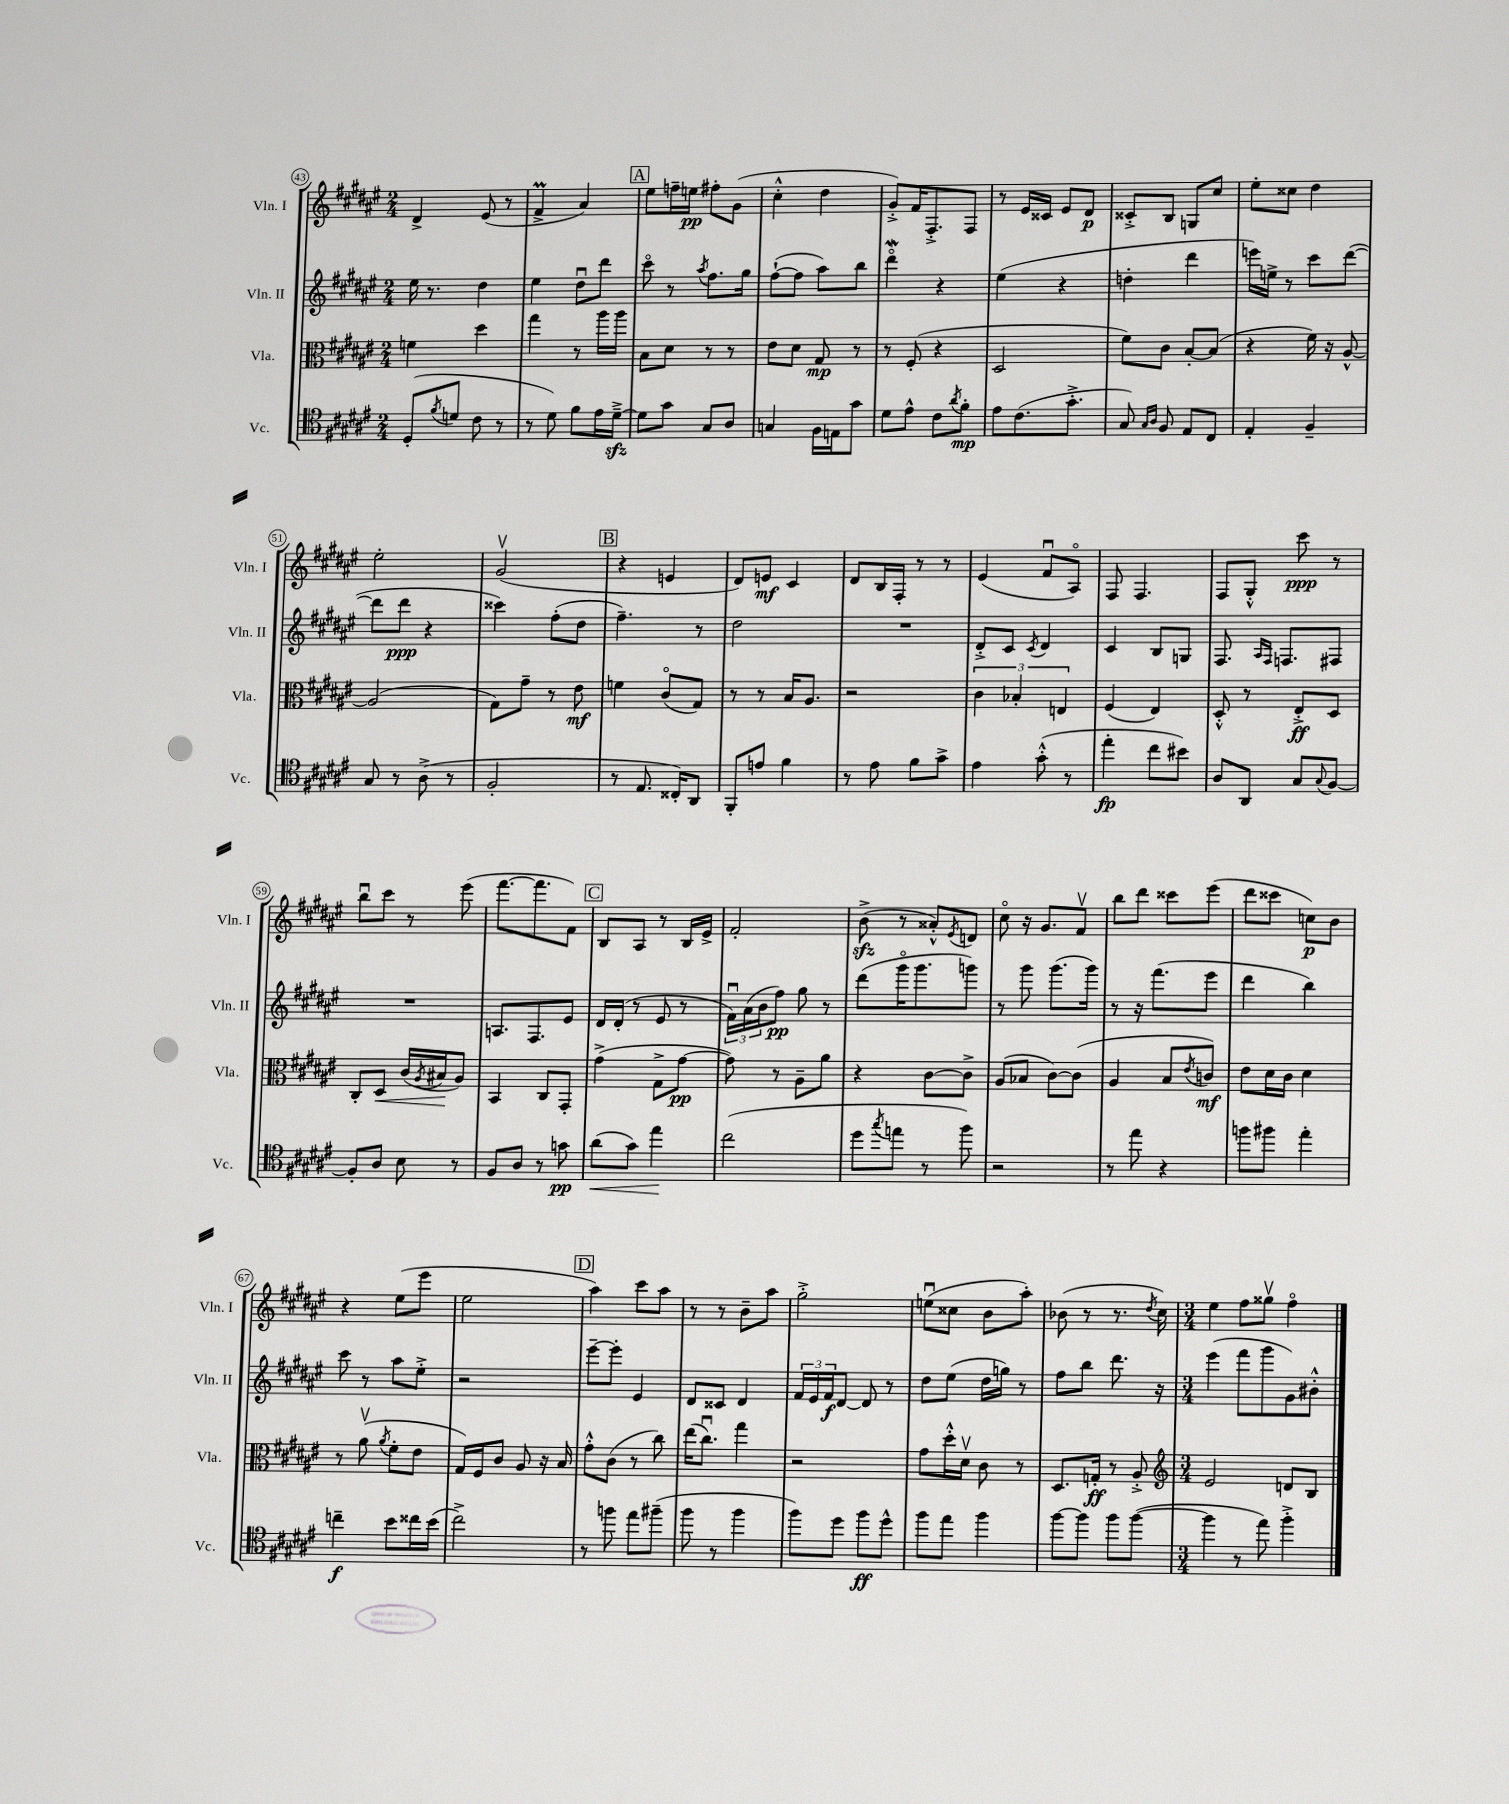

**kern	**dynam	**kern	**dynam	**kern	**dynam	**kern	**dynam
*part4	*part4	*part3	*part3	*part2	*part2	*part1	*part1
*staff4	*staff4	*staff3	*staff3	*staff2	*staff2	*staff1	*staff1
*I"Vc.	*	*I"Vla.	*	*I"Vln. II	*	*I"Vln. I	*
*I'Vc.	*	*I'Vla.	*	*I'Vln. II	*	*I'Vln. I	*
*clefC4	*	*clefC3	*	*clefG2	*	*clefG2	*
*k[f#c#g#d#a#e#]	*	*k[f#c#g#d#a#e#]	*	*k[f#c#g#d#a#e#]	*	*k[f#c#g#d#a#e#]	*
*M2/4	*	*M2/4	*	*M2/4	*	*M2/4	*
=43	=43	=43	=43	=43	=43	=43	=43
(8D#'/L	.	4fn\	.	16ee#\	.	4d#^/	.
.	.	.	.	8.r	.	.	.
8qf#/	.	.	.	.	.	.	.
8dn/J	.	.	.	.	.	.	.
8c#\	.	4dd#\	.	4dd#\	.	(8e#/	.
8r	.	.	.	.	.	8r	.
=44	=44	=44	=44	=44	=44	=44	=44
8r	.	4gg#\	.	4ee#\	.	4f#M^/	.
8d#\)	.	.	.	.	.	.	.
8f#\L	.	8r	.	8dd#u\L	.	4a#/)	.
16e#\L	.	16aa#\LL	.	8ddd#\J	.	.	.
[16d#zz~^\JJ	.	16aa#\JJ	.	.	.	.	.
!!LO:REH:place=s1:t=A
=45	=45	=45	=45	=45	=45	=45	=45
8d#\L]	.	8B\L	.	8ccc#\	.	8ee#\L	.
8g#\J	.	8d#\J	.	8r	.	16ffn~\L	.
.	.	.	.	.	.	16een\JJ	pp
.	.	.	.	8qaa#/	.	.	.
8G#/L	.	8r	.	8.ff#\L	.	8ff#X'\L	.
8A#/J	.	8r	.	.	.	(8g#\J	.
.	.	.	.	16gg#\Jk	.	.	.
=46	=46	=46	=46	=46	=46	=46	=46
4Gn/	.	8e#\L	.	([8ff#`\L	.	4cc#'^^\	.
.	.	8d#\J	.	8ff#\J]	.	.	.
16F#\LL	.	8G#/	mp	8aa#\L)	.	4dd#\	.
16En\J	.	.	.	.	.	.	.
8g#\J	.	8r	.	8bb\J	.	.	.
=47	=47	=47	=47	=47	=47	=47	=47
8d#\L	.	8r	.	4ddd#W\	.	8g#'^/L)	.
8e#^^\J	.	(8F#'/	.	.	.	16f#/K	.
.	.	.	.	.	.	8.F#'^/	.
8c#\L	.	4r	.	4r	.	.	.
8qa#/	.	.	.	.	.	.	.
8f#'\J	mp	.	.	.	.	8F#/J	.
=48	=48	=48	=48	=48	=48	=48	=48
8e#\L	.	2D#/	.	(4ee#\	.	8r	.
(8.c#\	.	.	.	.	.	16e#/LL	.
.	.	.	.	.	.	16c##X/JJ	.
.	.	.	.	4r	.	8e#/L	.
8.g#'^\J	.	.	.	.	.	.	.
.	.	.	.	.	.	8d#/J	p
=49	=49	=49	=49	=49	=49	=49	=49
8G#/)	.	8f#\L)	.	4ddn'\	.	8c##X'^/L	.
16qqG#/LL	.	.	.	.	.	.	.
16qqA#/JJ	.	.	.	.	.	.	.
8F#/	.	8c#\J	.	.	.	8B/J	.
8E#/L	.	[8B'/L	.	4ddd#\	.	8Gn/L	.
8C#/J	.	(8B/J]	.	.	.	8cc#/J	.
=50	=50	=50	=50	=50	=50	=50	=50
4E#'/	.	4r	.	16eeen\LL)	.	8ee#'\L	.
.	.	.	.	16een^\JJ	.	.	.
.	.	.	.	8r	.	8cc##X\J	.
4F#~/	.	16f#\)	.	8ccc#\L	.	4dd#\	.
.	.	16r	.	.	.	.	.
.	.	[8A#^^/	.	([8ddd#\J	.	.	.
!!LO:LB:g=z
=51	=51	=51	=51	=51	=51	=51	=51
8G#/	.	(2A#/]	.	8ddd#\L]	.	2ee#'\	.
8r	.	.	.	8ddd#\J	ppp	.	.
(8A#^\	.	.	.	4r	.	.	.
8r	.	.	.	.	.	.	.
=52	=52	=52	=52	=52	=52	=52	=52
2F#'/	.	8G#\L)	.	4ccc##X\)	.	(2g#v/	.
.	.	8g#~\J	.	.	.	.	.
.	.	8r	.	(8ff#'\L	.	.	.
.	.	8e#\	mf	8dd#\J	.	.	.
!!LO:REH:place=s1:t=B
=53	=53	=53	=53	=53	=53	=53	=53
8r	.	4fn\	.	4.ff#~\)	.	4r	.
8.E#/	.	.	.	.	.	.	.
.	.	(8c#/L	.	.	.	4en/	.
16C##X'/KL)	.	.	.	.	.	.	.
8AA#/J	.	8G#/J)	.	8r	.	.	.
=54	=54	=54	=54	=54	=54	=54	=54
8FF#'/L	.	8r	.	2dd#\	.	8d#/L)	.
8en/J	.	8r	.	.	.	8en/J	mf
4f#\	.	16B/KL	.	.	.	4c#/	.
.	.	8.A#/J	.	.	.	.	.
=55	=55	=55	=55	=55	=55	=55	=55
8r	.	2r	.	2r	.	8d#/L	.
8e#\	.	.	.	.	.	16B/L	.
.	.	.	.	.	.	16F#'/JJ	.
8f#\L	.	.	.	.	.	8r	.
8g#^\J	.	.	.	.	.	8r	.
=56	=56	=56	=56	=56	=56	=56	=56
4e#\	.	6c#\	.	8d#'^/L	.	(4e#/	.
.	.	.	.	8c#/J	.	.	.
.	.	6B-X'/	.	.	.	.	.
.	.	.	.	8qc#/	.	.	.
(8g#'^^\	.	.	.	4d#/	.	8f#u/L	.
.	.	6En/	.	.	.	.	.
8r	.	.	.	.	.	8A#/J)	.
=57	=57	=57	=57	=57	=57	=57	=57
4ee#'\	fp	(4F#/	.	4c#/	.	8F#/	.
.	.	.	.	.	.	4.F#/	.
8cc#\L	.	4E#/)	.	8B/L	.	.	.
8b#X\J)	.	.	.	8Gn/J	.	.	.
=58	=58	=58	=58	=58	=58	=58	=58
8A#/L	.	8D#'^^/	.	8.F#/	.	8F#/L	.
8AA#/J	.	8r	.	.	.	8G#'^^/J	.
.	.	.	.	16qqA#/LL	.	.	.
.	.	.	.	16qqF#/JJ	.	.	.
.	.	.	.	8.Fn/L	.	.	.
8G#/L	.	8E#'^/L	ff	.	.	8ccc#\	ppp
8qqG#/	.	.	.	.	.	.	.
[8F#/J	.	8D#/J	.	8F#X/J	.	8r	.
!!LO:LB:g=z
=59	=59	=59	=59	=59	=59	=59	=59
8F#'/L]	.	8C#'/L	.	2r	.	8bbu\L	.
!	!	!	!LO:HP:b	!	!	!	!
8A#/J	.	8D#/J	<	.	.	8ccc#\J	.
8B\	.	(16c#/LL	.	.	.	8r	.
.	.	8qA#/	.	.	.	.	.
.	.	16B#X/J	.	.	.	.	.
8r	.	8A#/J)	[	.	.	(8eee#\	.
=60	=60	=60	=60	=60	=60	=60	=60
8F#/L	.	4BB/	.	8.An/L	.	[8.fff#\L	.
8A#/J	.	.	.	.	.	.	.
.	.	.	.	8.F#/	.	8.fff#\]	.
8r	.	8C#/L	.	.	.	.	.
8gn\	pp	8GG#'/J	.	8e#/J	.	8f#\J)	.
!!LO:REH:place=s1:t=C
=61	=61	=61	=61	=61	=61	=61	=61
!	!LO:HP:b	!	!	!	!	!	!
(8a#\L	<	(4g#^\	.	16d#/LL	.	8B/L	.
.	.	.	.	(16d#'/JJ	.	.	.
8g#\J)	.	.	.	8r	.	8A#/J	.
4ee#\	.	8G#^\L	.	8e#/	.	8r	.
.	.	[8g#\J	pp	8r	.	16B/LL	.
.	.	.	.	.	.	16e#^/JJ	.
.	[	.	.	.	.	.	.
=62	=62	=62	=62	=62	=62	=62	=62
(2cc#\	.	8g#\])	.	24f#u\LL)	.	2f#'/	.
.	.	.	.	(24a#\	.	.	.
.	.	.	.	24b\J	.	.	.
.	.	8r	.	8ff#\J)	pp	.	.
.	.	8A#~\L	.	8gg#\	.	.	.
.	.	8a#\J	.	8r	.	.	.
=63	=63	=63	=63	=63	=63	=63	=63
8dd#\L	.	4r	.	(8ddd#\L	.	(8bzz^\	.
8qgg#/	.	.	.	.	.	.	.
8een\J	.	.	.	16ggg#\K	.	8r	.
.	.	.	.	8.ggg#\	.	.	.
8r	.	[8c#\L	.	.	.	8a##X'^^/L)	.
.	.	.	.	.	.	8qe#/	.
8ff#\)	.	8c#^\J]	.	8gggn\J)	.	8dn/J	.
=64	=64	=64	=64	=64	=64	=64	=64
2r	.	(8A#/L	.	8r	.	8cc#\	.
.	.	8B-X/J	.	8ggg#\	.	16r	.
.	.	.	.	.	.	8.g#/L	.
.	.	[8c#\L)	.	(8.ggg#\L	.	.	.
.	.	(8c#\J]	.	.	.	8f#v/J	.
.	.	.	.	16ggg#\Jk)	.	.	.
=65	=65	=65	=65	=65	=65	=65	=65
8r	.	4A#/	.	8r	.	8bb\L	.
8ee#\	.	.	.	16r	.	8ddd#\J	.
.	.	.	.	(8.fff#\L	.	.	.
4r	.	8B/L	.	.	.	8ccc##X\L	.
.	.	8qe#/	.	.	.	.	.
.	.	8cn/J)	mf	8eee#\J	.	(8eee#\J	.
=66	=66	=66	=66	=66	=66	=66	=66
8ffn\L	.	8e#\L	.	4ddd#\	.	8ddd#\L	.
8ff#X\J	.	16d#\L	.	.	.	8ccc##X\J	.
.	.	16c#\JJ	.	.	.	.	.
4ee#'\	.	4d#\	.	4bb\)	.	8ccn\L)	p
.	.	.	.	.	.	8b\J	.
!!LO:LB:g=z
=67	=67	=67	=67	=67	=67	=67	=67
4ccn~\	f	8r	.	8ccc#\	.	4r	.
.	.	(8a#v\	.	8r	.	.	.
.	.	8qa#/	.	.	.	.	.
8b\L	.	8f#'\L	.	8aa#\L	.	(8ee#\L	.
16cc##X\L	.	8e#\J	.	8ee#'^\J	.	8eee#\J	.
(16b\JJ	.	.	.	.	.	.	.
=68	=68	=68	=68	=68	=68	=68	=68
2cc#^\)	.	16G#/LL)	.	2r	.	2ee#\	.
.	.	16F#/J	.	.	.	.	.
.	.	8c#/J	.	.	.	.	.
.	.	8A#/	.	.	.	.	.
.	.	16r	.	.	.	.	.
.	.	16B/	.	.	.	.	.
!!LO:REH:place=s1:t=D
=69	=69	=69	=69	=69	=69	=69	=69
8r	.	8g#'^^\L	.	[8eee#~\L	.	4aa#\)	.
8ffn\	.	(8c#\J	.	8eee#'\J]	.	.	.
8ee#\L	.	8r	.	4e#/	.	8ccc#\L	.
(8ff#X~\J	.	8cc#\)	.	.	.	8aa#\J	.
=70	=70	=70	=70	=70	=70	=70	=70
8ff#\	.	(16ee#\KL	.	8d#/L	.	8r	.
.	.	8.cc#u\J)	.	.	.	.	.
8r	.	.	.	8c##X/J	.	8r	.
4ff#\	.	4gg#\	.	4d#/	.	8b~\L	.
.	.	.	.	.	.	8aa#\J	.
=71	=71	=71	=71	=71	=71	=71	=71
8ff#\L)	.	2r	.	24f#/LL	.	2gg#'^\	.
.	.	.	.	24e#/	.	.	.
.	.	.	.	24f#/J	f	.	.
8dd#\J	.	.	.	[8d#/J	.	.	.
8ff#\L	ff	.	.	8d#/]	.	.	.
8dd#^^\J	.	.	.	8r	.	.	.
=72	=72	=72	=72	=72	=72	=72	=72
8ff#\L	.	8g#\L	.	8dd#\L	.	(8eenu\L	.
8ee#\J	.	16dd#'^^\L	.	(8ee#\J	.	8cc##X\J	.
.	.	16d#v\JJ	.	.	.	.	.
4ff#\	.	8c#\	.	16dd#\LL	.	8b\L	.
.	.	.	.	16ggn\JJ)	.	.	.
.	.	8r	.	8r	.	8aa#'\J)	.
=73	=73	=73	=73	=73	=73	=73	=73
[8ff#\L	.	8.D#/L	.	8ff#\L	.	(8b-X\	.
8ff#\J]	.	.	.	8bb\J	.	8r	.
.	.	16Gn'/Jk	ff	.	.	.	.
8ff#\L	.	8r	.	8.ddd#\	.	8.r	.
([8ff#\J	.	8A#'^/	.	.	.	.	.
.	.	.	.	.	.	8qdd#/	.
.	.	.	.	16r	.	16cc#\)	.
=74	=74	=74	=74	=74	=74	=74	=74
*	*	*clefG2	*	*	*	*	*
*M3/4	*	*M3/4	*	*M3/4	*	*M3/4	*
4ff#\]	.	2e#/	.	(4eee#\	.	4ee#\	.
8r	.	.	.	8fff#\L	.	8ff#\L	.
8ee#\)	.	.	.	8ggg#\	.	8gg##Xv\J	.
4ff#'^\	.	8dn/L	.	8g#\)	.	4ff#\	.
.	.	8B/J	.	8b#X'^^\J	.	.	.
==	==	==	==	==	==	==	==
*-	*-	*-	*-	*-	*-	*-	*-
